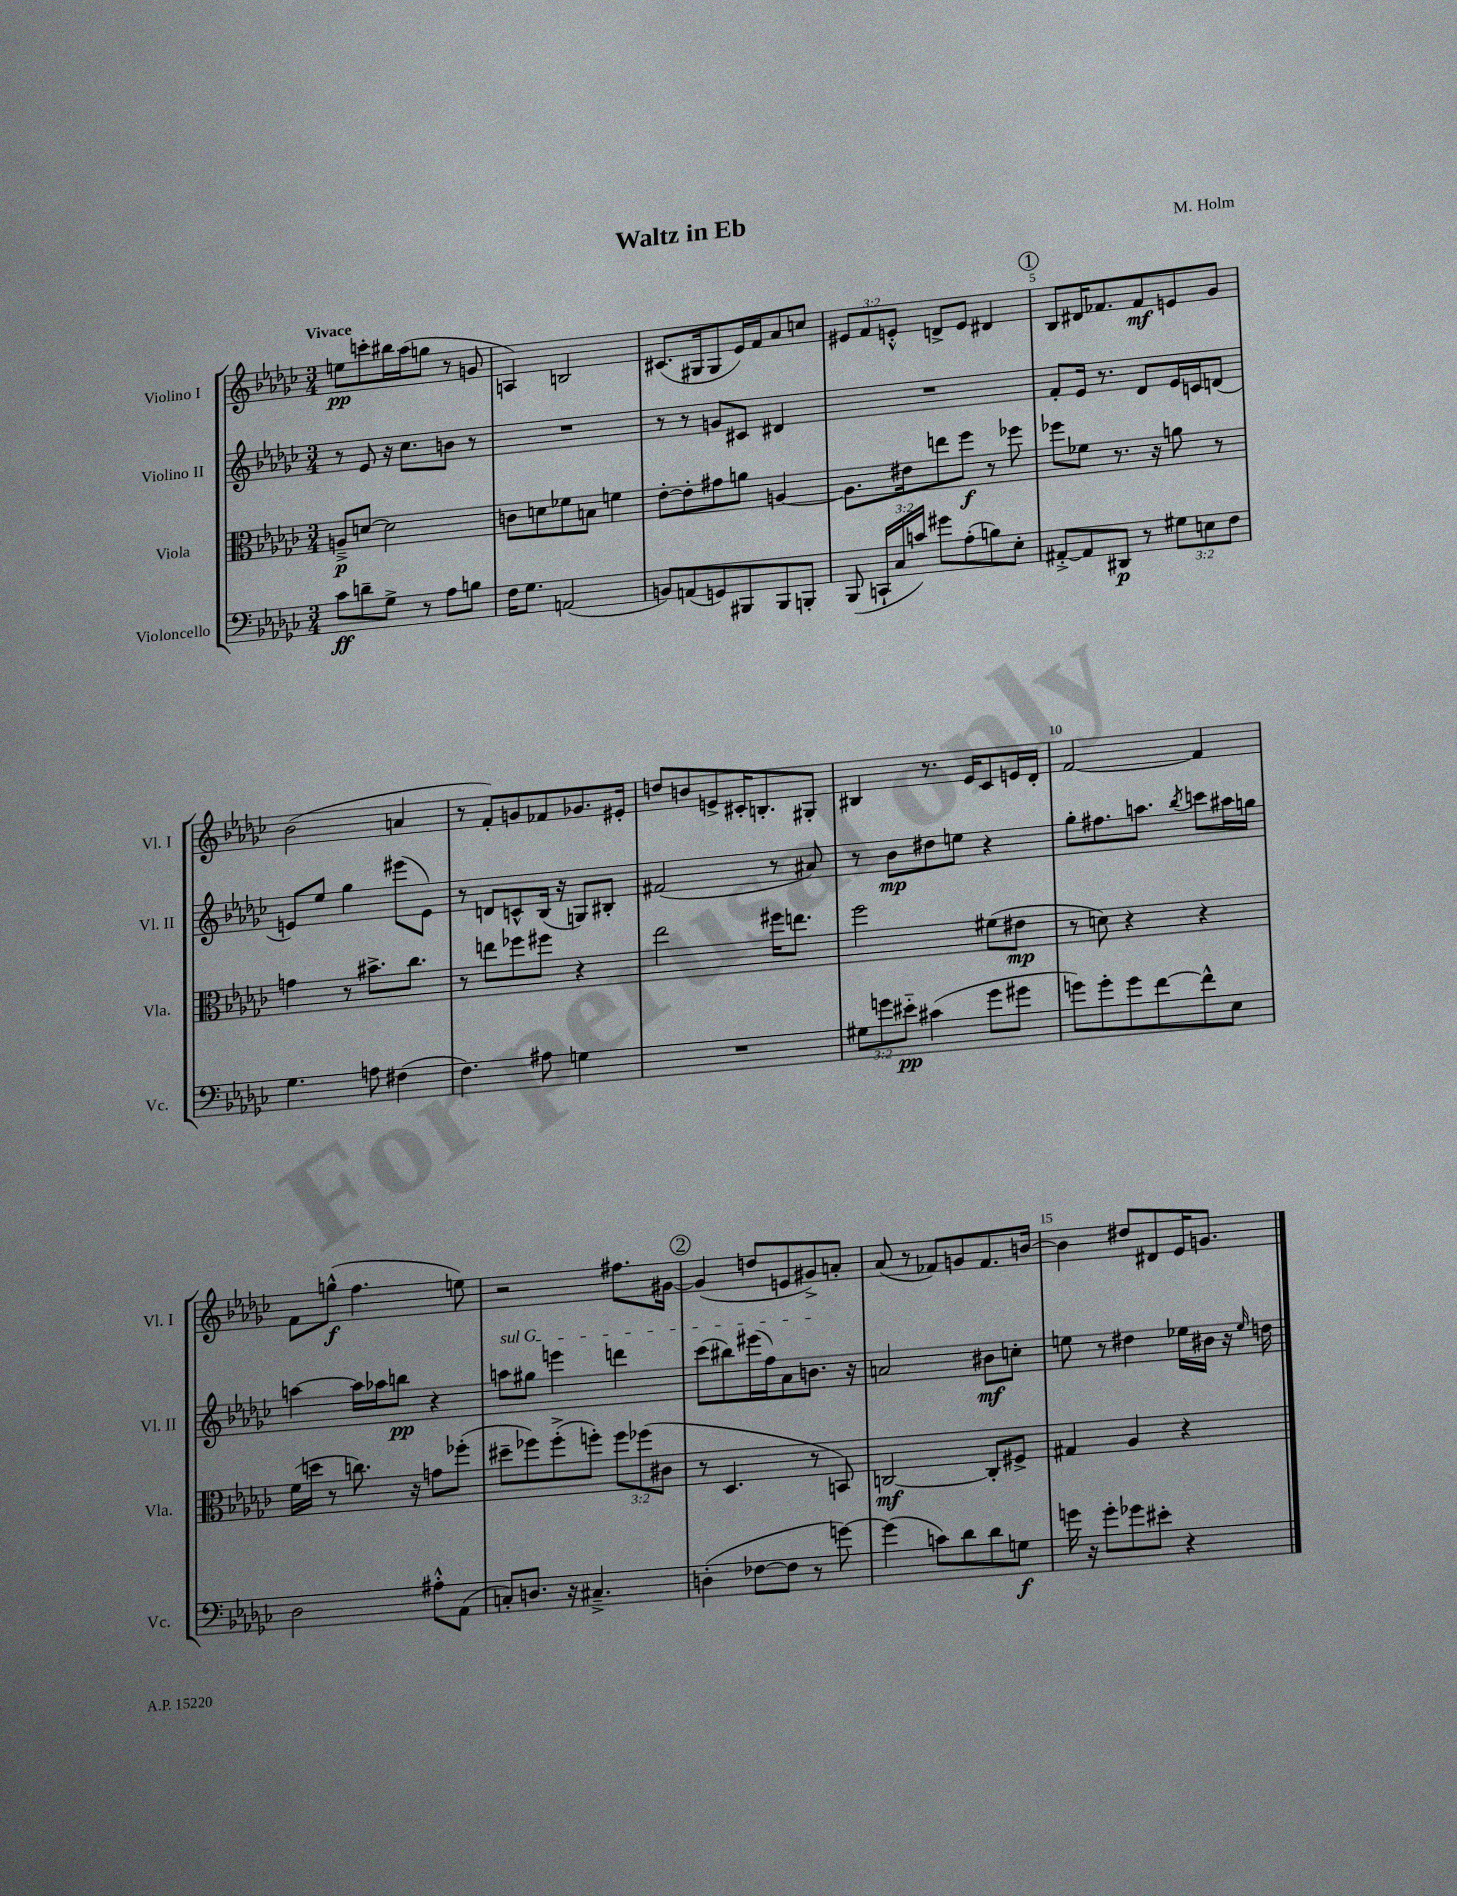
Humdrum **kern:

**kern	**kern	**kern	**kern
*staff4	*staff3	*staff2	*staff1
*clefF4	*clefC3	*clefG2	*clefG2
*k[b-e-a-d-g-c-]	*k[b-e-a-d-g-c-]	*k[b-e-a-d-g-c-]	*k[b-e-a-d-g-c-]
*M3/4	*M3/4	*M3/4	*M3/4
8c-	8A~^	8r	8ee
8d~	[8d	8e-	8ccc'
8G-^	2d]	16r	16bb#
.	.	8.cc-	(16aa-
8r	.	.	8gg
8A-	.	8b	8r
8B	.	8r	8g
=	=	=	=
16F	8c	2.r	4A)
8.G-	.	.	.
.	8d	.	.
(2AA	8f-	.	2B
.	8B	.	.
.	4f	.	.
=	=	=	=
8BB)	[8e-'	8r	(8.c#
(8AA	8e-']	8r	.
.	.	.	16G#
8GG)	8g#	8g	8G#
8BBB#	8a	8c#	16e-)
.	.	.	16f
8BBB#	[4A	4d#	8a-
8BBB'	.	.	8cc
=	=	=	=
(8BBB-	8.A]	2.r	12e#
.	.	.	12f
24CC`	.	.	.
24C-	.	.	12e'^^
.	16e#	.	.
24c)	.	.	.
8g#	8ee	.	8d^
(8A-'	8ff	.	8e
8B)	8r	.	4d#
8E-'	8ff-	.	.
=	=	=	=
[8AA#'^	8ff-	8f'	8B-
8AA#]	8f-	16e-	16d#
.	.	8.r	8.f-
8DD#	8.r	.	.
8r	.	8d-	8f-
.	16r	.	.
12G#	8a	16e-	8e
.	.	16c	.
12E	.	.	.
.	8r	(8d	8g-
12F	.	.	.
=	=	=	=
4.G-	4g	8e)	(2b-
.	.	8ee-	.
.	8r	4gg-	.
8A	8.b#^	.	.
(4F#	.	(8eee#	4a
.	8.cc-	.	.
.	.	8e)	.
=	=	=	=
4.F)	8r	8r	8r
.	8ee	8d	8f')
.	8ff-	8c^^	8g
8A#	8ff#	(16B-	8f-
.	.	16r	.
4G	4r	8G)	8.g-
.	.	8B#'	.
.	.	.	16e#'
=	=	=	=
2.r	2ee-	(2f#	8dd
.	.	.	8b
.	.	.	8e^
.	.	.	16c#'
.	.	.	8.B'
.	16ff#	8r	.
.	8.ee	.	.
.	.	8a#)	8G#'
=	=	=	=
12G#	2ff	8r	4B#
12g	.	.	.
.	.	8b-	.
12e#'~	.	.	.
(4c#	.	8dd#	8.r
.	.	8ee	.
.	.	.	16e-
8g	(8f#	4r	8c-
8g#	8e#	.	16e
.	.	.	16d-'
=	=	=	=
8g)	8r	8gg-'	[2f
8g'	8d)	8.ff#	.
8g	4r	.	.
.	.	8.aa	.
[8f	.	.	.
.	.	8qbb-	.
8f^^]	4r	8ccc	4f]
8E-	.	16aa#	.
.	.	16gg	.
=	=	=	=
2D-	(16f	[4aa	8f
.	16dd	.	.
.	8r	.	(8gg^^
.	8.cc)	16aa]	4.ff
.	.	16aa-	.
.	.	8bb	.
.	16r	.	.
8A#'^^	8g	4r	.
(8AA-	(8ff-'	.	8ee)
=	=	=	=
8C')	8dd#~	8aa	2r
8.D	8ff-)	8gg#	.
.	(8ff-'^	4eee	.
16r	.	.	.
4.C#~^	8ff')	.	.
.	12ff	4ddd	8.ff#
.	(12ff-	.	.
.	12c#	.	.
.	.	.	[16g#
=	=	=	=
(4D'	8r	(8ccc-	(4g#]
.	4.D-	8bb#)	.
[8F-	.	(16eee#	8dd
.	.	16ff)	.
8F-]	.	8a-	8e
8r	8r	8.b	8g#^)
[8g)	8BB)	.	8a'
.	.	16r	.
=	=	=	=
(4g]	[2C	2a	(8a-
.	.	.	8r
8c)	.	.	8f-)
8d-	.	.	8g
8d-	8C']	8b#	8.f-
8G	8F#^	8cc'	.
.	.	.	[16b
=	=	=	=
16g	4G#	8ee	4b]
16r	.	.	.
8g'	.	8r	.
8g-	4A-	4dd#	8dd#
8e#'	.	.	8d#
4r	4r	16ee-	16e-
.	.	16b#	8.g
.	.	16r	.
.	.	16qqee-	.
.	.	16dd	.
==	==	==	==
*-	*-	*-	*-
